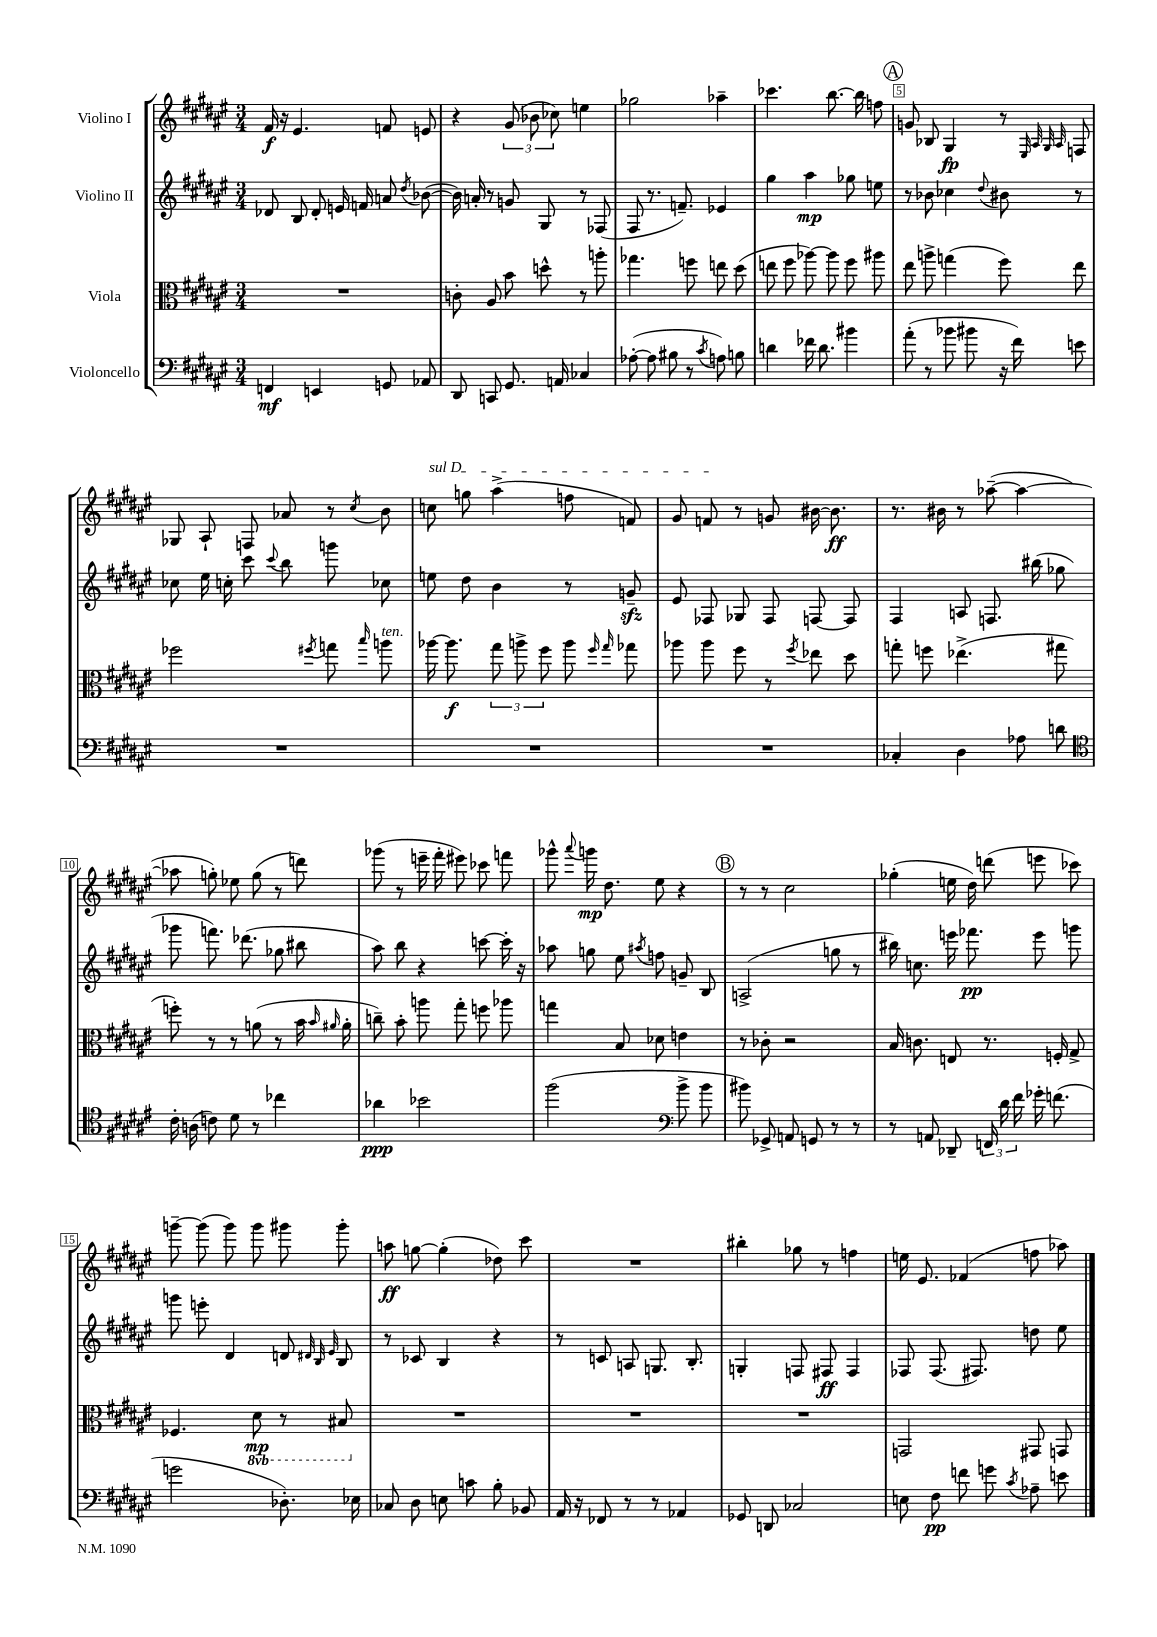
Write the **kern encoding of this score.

**kern	**dynam	**kern	**dynam	**kern	**dynam	**kern	**dynam
*part4	*part4	*part3	*part3	*part2	*part2	*part1	*part1
*staff4	*staff4	*staff3	*staff3	*staff2	*staff2	*staff1	*staff1
*I"Violoncello	*	*I"Viola	*	*I"Violino II	*	*I"Violino I	*
*clefF4	*	*clefC3	*	*clefG2	*	*clefG2	*
*k[f#c#g#d#a#e#]	*	*k[f#c#g#d#a#e#]	*	*k[f#c#g#d#a#e#]	*	*k[f#c#g#d#a#e#]	*
*M3/4	*	*M3/4	*	*M3/4	*	*M3/4	*
=1	=1	=1	=1	=1	=1	=1	=1
4FFn/	mf	2.r	.	8d-X/	.	16f#/	f
.	.	.	.	.	.	16r	.
.	.	.	.	8B/	.	4.e#/	.
4EEn/	.	.	.	8d-'/	.	.	.
.	.	.	.	16en/	.	.	.
.	.	.	.	16fn/	.	.	.
8GGn/	.	.	.	8an/	.	8fn/	.
.	.	.	.	8qdd#/	.	.	.
8AA-X/	.	.	.	([8b-X\	.	8en/	.
=2	=2	=2	=2	=2	=2	=2	=2
8DD#/	.	8cn'\	.	16b-\])	.	4r	.
.	.	.	.	16an'/	.	.	.
8CCn/	.	8A#/	.	8r	.	.	.
8.GG#/	.	8b\	.	8gn/	.	(12g#/	.
.	.	.	.	.	.	12b-X\	.
.	.	8ddn^^\	.	8G#/	.	.	.
.	.	.	.	.	.	12cc-X\)	.
16AAn/	.	.	.	.	.	.	.
4C-X/	.	8r	.	8r	.	4een\	.
.	.	8aan'\	.	(8F-X/	.	.	.
=3	=3	=3	=3	=3	=3	=3	=3
([8A-X'\	.	4.gg-X\	.	8F#/	.	2gg-X\	.
8A-\]	.	.	.	8.r	.	.	.
8B#X\	.	.	.	.	.	.	.
.	.	.	.	8.fn~/)	.	.	.
8r	.	8ffn\	.	.	.	.	.
8qc#/	.	.	.	.	.	.	.
8An\)	.	8een\	.	4e-X/	.	4aa-X~\	.
8Bn\	.	(8dd#\	.	.	.	.	.
=4	=4	=4	=4	=4	=4	=4	=4
4dn\	.	8een\	.	4gg#\	.	4.ccc-X\	.
.	.	8ff#\	.	.	.	.	.
16f-X\	.	[8aa-X\)	.	4aa#\	mp	.	.
8.d\	.	.	.	.	.	.	.
.	.	8aa-\]	.	.	.	[8.bb\	.
4b#X\	.	8ff#\	.	8gg-X\	.	.	.
.	.	.	.	.	.	16bb\]	.
.	.	8aa#X\	.	8een\	.	8ffn\	.
!!LO:REH:place=s1:t=A
=5	=5	=5	=5	=5	=5	=5	=5
(8a#'\	.	8ee#\	.	8r	.	8gn/	.
8r	.	8aan^\	.	8b-X\	.	8B-X/	.
8b-X\	.	(4ggn\	.	4cc-X\	.	4G#/	fp
8b#X\	.	.	.	.	.	.	.
.	.	.	.	8qqdd#/	.	.	.
16r	.	8ff#\)	.	8b#X\	.	8r	.
16f#\)	.	.	.	.	.	.	.
.	.	.	.	.	.	32qqE#/	.
.	.	.	.	.	.	32qqA#/	.
.	.	.	.	.	.	32qqG#/	.
.	.	.	.	.	.	32qqA#/	.
8en\	.	8ee#\	.	8r	.	8Fn/	.
!!LO:LB:g=z
=6	=6	=6	=6	=6	=6	=6	=6
2.r	.	2ff-X\	.	8cc-X\	.	8G-X/	.
.	.	.	.	16ee#\	.	8A#`/	.
.	.	.	.	16ccn'\	.	.	.
.	.	.	.	8ccc#\	.	8Fn/	.
.	.	.	.	8qqccc#/	.	.	.
.	.	.	.	8bb\	.	8a-X/	.
.	.	8qff#X/	.	.	.	.	.
.	.	8ggn\	.	8gggn\	.	8r	.
.	.	16qqbb/	.	.	.	8qcc#/	.
!	!	!LO:TX:a:i:t=ten.	!	!	!	!	!
.	.	8aan\	.	8cc-X\	.	8b\	.
=7	=7	=7	=7	=7	=7	=7	=7
!	!	!	!	!	!	!LO:TX:a:i:t=sul D	!
2.r	.	[16aa-X\	.	8een\	.	8ccn\	.
.	.	8.aa-\]	f	.	.	.	.
.	.	.	.	8dd#\	.	8ggn\	.
.	.	12gg#\	.	4b\	.	(4aa#^\	.
.	.	12aan^\	.	.	.	.	.
.	.	12ff#\	.	.	.	.	.
.	.	8aa\	.	8r	.	8ffn\	.
.	.	16qqff#/	.	.	.	.	.
.	.	16qqgg#/	.	.	.	.	.
.	.	8gg-X\	.	8gnzz~/	.	8fn/)	.
=8	=8	=8	=8	=8	=8	=8	=8
2.r	.	8aa-X\	.	8e#/	.	8g#/	.
.	.	8aa-\	.	8F-X/	.	8fn/	.
.	.	8ff#\	.	8G-X/	.	8r	.
.	.	8r	.	8F-/	.	8gn/	.
.	.	8qff#/	.	.	.	.	.
.	.	8ee-X\	.	[8Fn/	.	[16b#X\	.
.	.	.	.	.	.	8.b#\]	ff
.	.	8dd#\	.	8F/]	.	.	.
=9	=9	=9	=9	=9	=9	=9	=9
4C-X'/	.	8ggn'\	.	4F#/	.	8.r	.
.	.	8ffn\	.	.	.	.	.
.	.	.	.	.	.	16b#X\	.
4D#\	.	(4.ee-X^\	.	8An/	.	8r	.
.	.	.	.	8.Fn/	.	([8aa-X~\	.
8A-X\	.	.	.	.	.	4aa-\_	.
.	.	.	.	(16bb#X\	.	.	.
8dn\	.	8gg#X\	.	8gg-X\	.	.	.
!!LO:LB:g=z
=10	=10	=10	=10	=10	=10	=10	=10
*clefC4	*	*	*	*	*	*	*
16c#'\	.	8ffn'\)	.	8ggg-X\	.	8aa-X\]	.
(16An\	.	.	.	.	.	.	.
8cn\)	.	8r	.	8.fffn\)	.	8ggn'\)	.
8d#\	.	8r	.	.	.	8ee-X\	.
.	.	.	.	(8.ddd-X\	.	.	.
8r	.	(8an\	.	.	.	(8gg\	.
4cc-X\	.	8r	.	8gg-X\	.	8r	.
.	.	16b\	.	8bb#X\	.	8dddn\)	.
.	.	16qqb/	.	.	.	.	.
.	.	16qqa#X/	.	.	.	.	.
.	.	16a#'\	.	.	.	.	.
=11	=11	=11	=11	=11	=11	=11	=11
4a-X\	ppp	8ccn~\)	.	8aa#\)	.	(8ggg-X\	.
.	.	8b'\	.	8bb\	.	8r	.
2b-X\	.	8aan\	.	4r	.	16eeen~\	.
.	.	.	.	.	.	16fff#'\	.
.	.	8gg#'\	.	.	.	8eee#X\)	.
.	.	8ffn\	.	[8cccn\	.	8ccc-X\	.
.	.	8aa-X\	.	16ccc'\]	.	8fffn\	.
.	.	.	.	16r	.	.	.
=12	=12	=12	=12	=12	=12	=12	=12
(2ff#\	.	4ggn\	.	8aa-X\	.	8ggg-X^^\	.
.	.	.	.	.	.	8qqaaa#/	.
.	.	.	.	8ggn\	.	16gggn\	mp
.	.	.	.	.	.	8.dd#\	.
.	.	8B/	.	8ee#\	.	.	.
.	.	.	.	8qaa#X/	.	.	.
.	.	8d-X\	.	8ffn\	.	8ee#\	.
*clefF4	*	*	*	*	*	*	*
8b^\	.	4en\	.	8gn~/	.	4r	.
8b\	.	.	.	8B/	.	.	.
!!LO:REH:place=s1:t=B
=13	=13	=13	=13	=13	=13	=13	=13
8b#X\)	.	8r	.	(2An^/	.	8r	.
8GG-X^/	.	8c-X'\	.	.	.	8r	.
8AAn/	.	2r	.	.	.	2cc#\	.
8GGn/	.	.	.	.	.	.	.
8r	.	.	.	8ggn\	.	.	.
8r	.	.	.	8r	.	.	.
=14	=14	=14	=14	=14	=14	=14	=14
8r	.	16B/	.	16bb#X\)	.	(4gg-X'\	.
.	.	8.cn\	.	8.ccn\	.	.	.
8AAn/	.	.	.	.	.	.	.
8DD-X~/	.	8En/	.	16eeen\	.	16een\	.
.	.	.	.	8.fff-X\	pp	16dd#\)	.
24FFn/	.	8.r	.	.	.	(8dddn\	.
24d#\	.	.	.	.	.	.	.
24f#\	.	.	.	.	.	.	.
16g-X'\	.	.	.	8eee\	.	8eeen\	.
(8.fn\	.	16Fn'/	.	.	.	.	.
.	.	8G#^/	.	8gggn\	.	8ccc-X\)	.
!!LO:LB:g=z
=15	=15	=15	=15	=15	=15	=15	=15
2gn\	.	4.F-X/	.	8gggn\	.	[8gggn~\	.
.	.	.	.	8eeen'\	.	(8ggg\]	.
.	.	.	.	4d#/	.	8ggg\)	.
*	*	*8ba	*	*	*	*	*
.	.	8D#\	mp	.	.	8ggg\	.
8.D-X'\)	.	8r	.	8dn/	.	8ggg#X\	.
.	.	.	.	32qqd#X/	.	.	.
.	.	.	.	32qqB/	.	.	.
.	.	.	.	32qqe#/	.	.	.
.	.	8BB#X/	.	8B/	.	8ggg#'\	.
16E-X\	.	.	.	.	.	.	.
=16	=16	=16	=16	=16	=16	=16	=16
*	*	*X8ba	*	*	*	*	*
8C-X/	.	2.r	.	8r	.	8aan\	ff
8D#\	.	.	.	8c-X/	.	[8ggn\	.
8En\	.	.	.	4B/	.	(4gg'\]	.
8cn\	.	.	.	.	.	.	.
8B'\	.	.	.	4r	.	8dd-X\)	.
8BB-X/	.	.	.	.	.	8ccc#\	.
=17	=17	=17	=17	=17	=17	=17	=17
16AA#/	.	2.r	.	8r	.	2.r	.
16r	.	.	.	.	.	.	.
8FF-X/	.	.	.	8cn/	.	.	.
8r	.	.	.	8An/	.	.	.
8r	.	.	.	8.Gn/	.	.	.
4AA-X/	.	.	.	.	.	.	.
.	.	.	.	8.B'/	.	.	.
=18	=18	=18	=18	=18	=18	=18	=18
8GG-X/	.	2.r	.	4Gn'/	.	4bb#X'\	.
8DDn/	.	.	.	.	.	.	.
2C-X/	.	.	.	8Fn/	.	8gg-X\	.
.	.	.	.	8F#X/	ff	8r	.
.	.	.	.	4F#/	.	4ffn\	.
=19	=19	=19	=19	=19	=19	=19	=19
8En\	.	2GGn/	.	8F-X/	.	16een\	.
.	.	.	.	.	.	8.e#/	.
8F#\	pp	.	.	(8.F-/	.	.	.
8fn\	.	.	.	.	.	(4f-X/	.
.	.	.	.	8.F#X/)	.	.	.
8gn\	.	.	.	.	.	.	.
8qc#/	.	.	.	.	.	.	.
8A-X~\	.	8GG#X/	.	8ddn\	.	8ffn\	.
8en\	.	8GGn/	.	8ee#\	.	8aa-X\)	.
==	==	==	==	==	==	==	==
*-	*-	*-	*-	*-	*-	*-	*-
